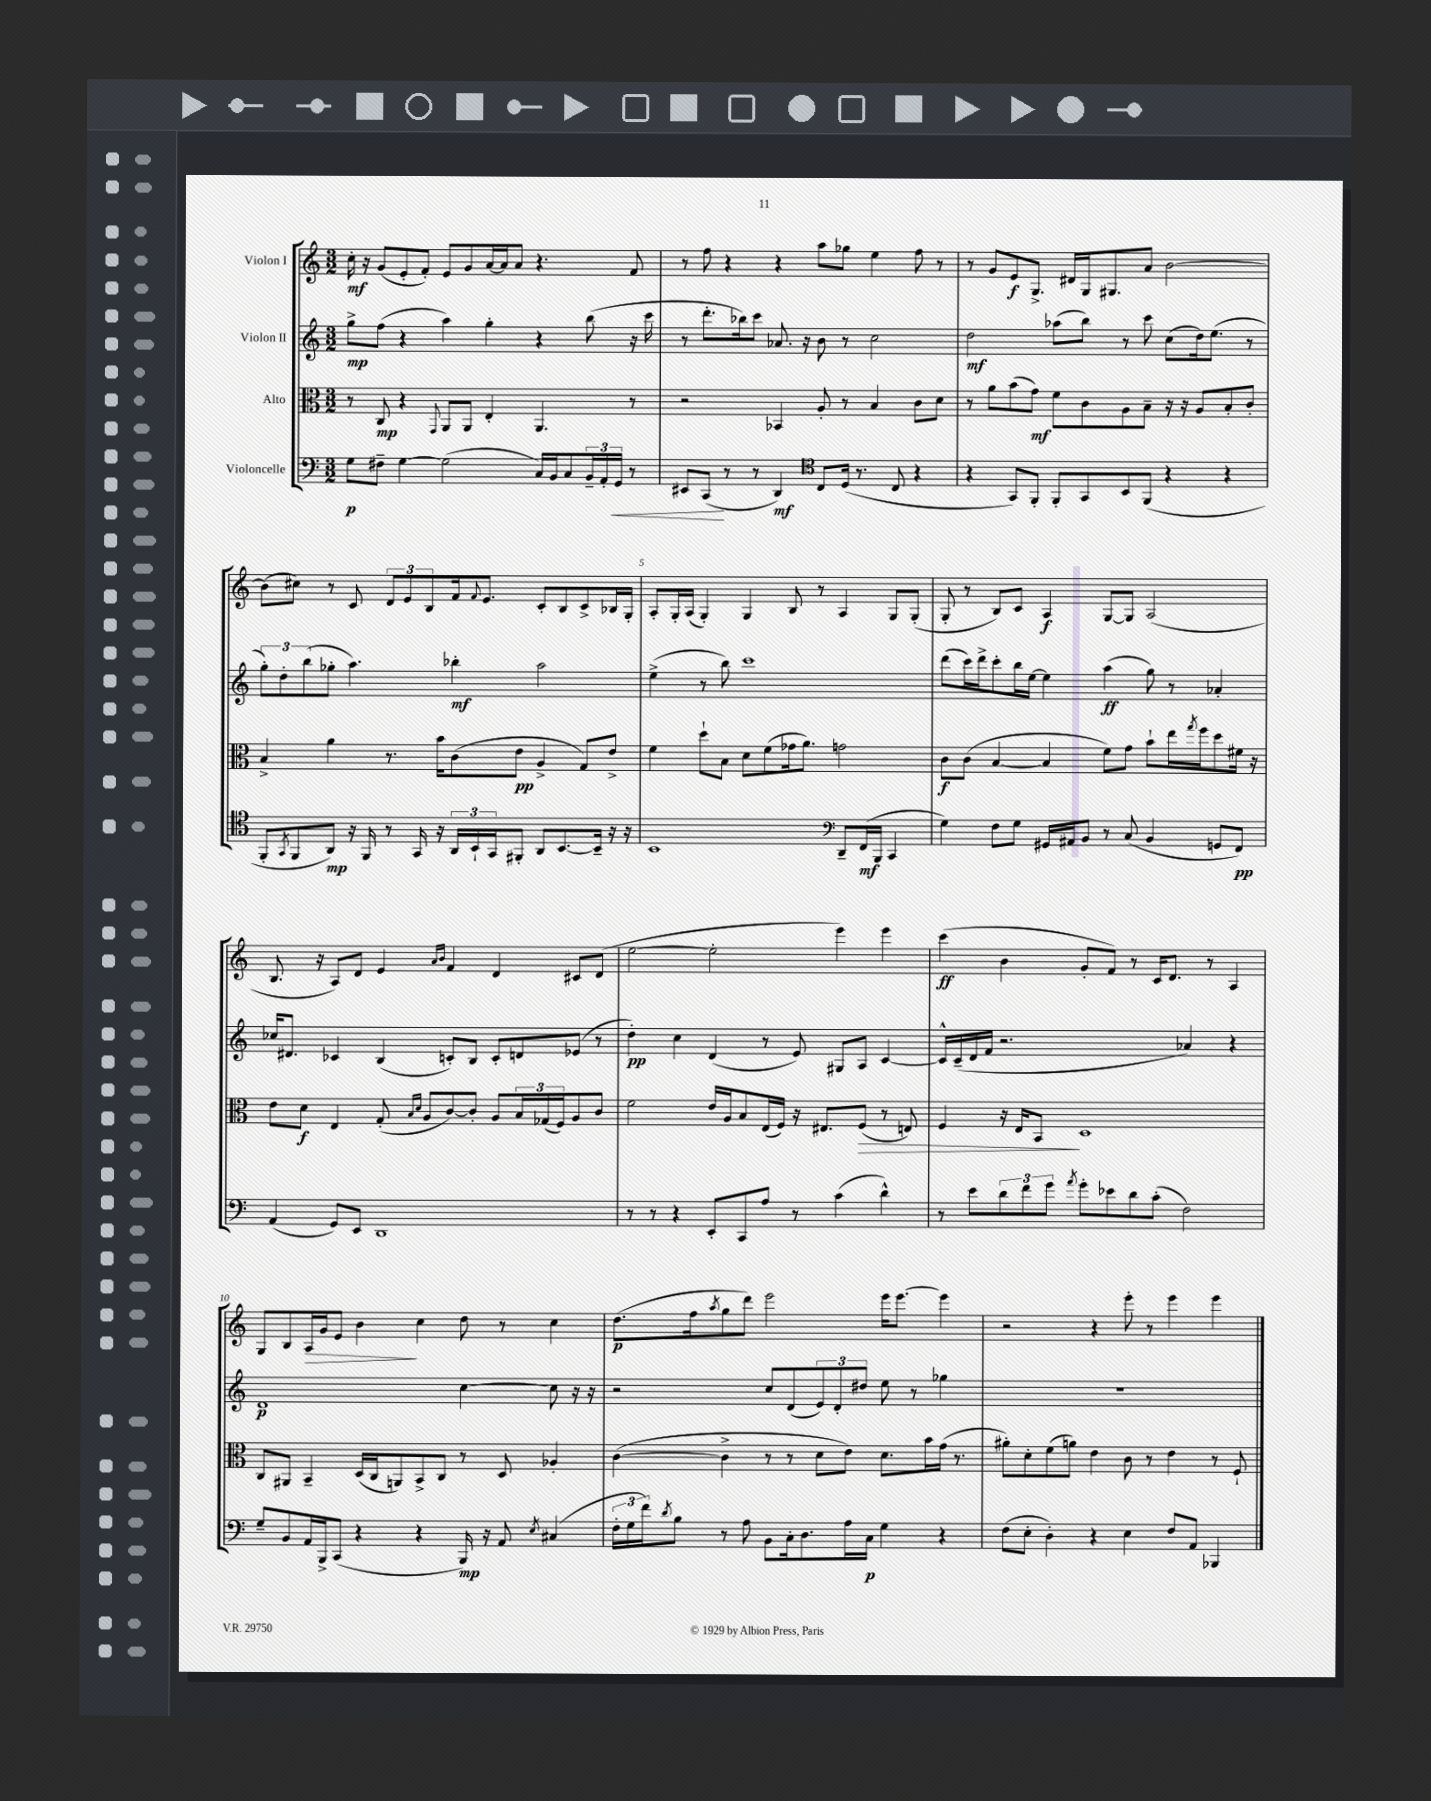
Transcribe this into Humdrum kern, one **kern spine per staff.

**kern	**kern	**kern	**kern
*staff4	*staff3	*staff2	*staff1
*clefF4	*clefC3	*clefG2	*clefG2
*k[]	*k[]	*k[]	*k[]
*M3/2	*M3/2	*M3/2	*M3/2
8G	8r	8gg^	16cc'
.	.	.	16r
8F#~	8C	(8ff	(8g
[4G	4r	4r	8e'
.	.	.	8f')
.	8qqGG	.	.
(2G]	8AA	4aa)	8e
.	8AA	.	8g
.	4E'	4gg'	[16a
.	.	.	16a]
.	.	.	8a
16C)	4.AA	4r	4.r
16BB	.	.	.
8C	.	.	.
24BB~	.	(8bb	.
24AA'	.	.	.
24GG	.	.	.
8r	8r	16r	8f
.	.	16ccc	.
=	=	=	=
8EE#	2r	8r	8r
(8CC	.	8.ddd'	8ff
8r	.	.	4r
.	.	16bb-)	.
8r	.	8ccc	.
4DD)	4BB-	8.a-	4r
.	.	16r	.
*clefC4	*	*	*
8C	8A'	8b	8aa
(16D	8r	8r	8gg-
8.r	.	.	.
.	4B	2cc	4ee
8C	.	.	.
4r	8c	.	8ff
.	8d	.	8r
=	=	=	=
4r	8r	2dd	8r
.	8a	.	8g
8GG)	(8b	.	8e
8FF'	8g)	.	8.G^
8FF'	8f	(8aa-	.
.	.	.	16d#
8GG	8c	8bb)	16G
.	.	.	8.G#
8BB	8A	8r	.
(8FF	8B~	8ccc	8a
4r	16r	(8cc	[2b
.	16r	.	.
.	8A	16dd)	.
.	.	(8.ee	.
4r	8B'	.	.
.	8c'	8r	.
=	=	=	=
8FF'	4B^	12gg')	(8b]
.	.	12dd'	.
8qGG	.	.	.
8FF	.	.	8cc#)
.	.	(12bb	.
8AA)	4a	8gg-'	8r
16r	.	4.aa)	8c
16FF	.	.	.
8r	8.r	.	12d
.	.	.	12e
16GG	.	.	.
.	.	.	12B
16r	16b	.	.
24AA	(8c	4bb-'	16f
24BB`	.	.	.
.	.	.	8qqf
.	.	.	8.e
24GG	.	.	.
8FF#'	8e	.	.
8AA	4A^	2aa	8c'
[8.BB	.	.	8B
.	8G)	.	8c^
16BB~]	.	.	.
16r	8e^	.	16B-
16r	.	.	16G'
=	=	=	=
1BB	4f	(4ee^	8A'
.	.	.	16G'
.	.	.	(16A
.	8dd`	8r	4G')
.	8B	8bb)	.
.	8d	1ccc	4G
.	(8f	.	.
.	16g-	.	8B
.	8.a)	.	.
.	.	.	8r
*clefF4	*	*	*
8DD~	2g	.	4A
(16FF	.	.	.
16BBB	.	.	.
4CC	.	.	8G
.	.	.	(8G'
=	=	=	=
4G)	8c	(8ddd	8G'
.	(8c	16ccc)	8r
.	.	16ddd^	.
8F	[4B	8ccc'	8B)
8G	.	16bb	8c
.	.	[16ee	.
16GG#	4B]	4ee]	4A
16AA#	.	.	.
8BB	.	.	.
8r	8f)	(4aa	[8G
(8C	8g	.	8G]
4BB	8b`	8gg)	(2A
.	16ee	8r	.
.	8qgg	.	.
.	16ff	.	.
8GG	8dd	4a-'	.
8FF)	16f#	.	.
.	16r	.	.
=	=	=	=
(4AA	8e	16cc-	8.B
.	.	8.d#	.
.	8d	.	.
.	.	.	16r
8GG)	4E	4c-	8A)
8EE	.	.	8d
1DD	(8G'	(4B	4e
.	16qqB	.	.
.	16qqd	.	.
.	8A	.	.
.	.	.	16qqa
.	.	.	16qqb
.	[8c)	8c')	4f
.	8c']	8B	.
.	8A	8c'	4d
.	24B	8d	.
.	(24G-	.	.
.	24F)	.	.
.	8A	(8e-	8c#
.	8c	8r	(8d
=	=	=	=
8r	2f	4dd')	[2ee
8r	.	.	.
4r	.	4cc	.
8EE'	16e	(4d	2ee']
.	16A	.	.
8CC	8B	.	.
8A	(16E	8r	.
.	16F)	.	.
8r	16r	8e)	.
.	8.E#	.	.
(4c	.	8G#	4eee)
.	(8F	8A	.
4d^^)	8r	[4c	4eee
.	8E)	.	.
=	=	=	=
8r	4F	16c^^]	(4ccc
.	.	(16c~	.
8e	.	16d	.
.	.	16f	.
12d	16r	2.r	4b
.	16E	.	.
12f	.	.	.
.	8BB	.	.
12g	.	.	.
8qa	.	.	.
8g'	1D	.	8g'
8e-	.	.	8f)
8d	.	.	8r
(8c'	.	.	16c
.	.	.	8.d
2F)	.	4a-)	.
.	.	.	8r
.	.	4r	4A
=	=	=	=
8G~	8C	1d	8G
8BB	8AA#	.	8B
16AA	4BB~	.	16A
16BBB^	.	.	16g
(8CC	.	.	8e
4r	(16D	.	4b
.	16C	.	.
.	8AA)	.	.
4r	8BB^	.	4cc
.	8C	.	.
16BBB)	8r	[4cc	8dd
16r	.	.	.
8AA	8D	.	8r
8qE	.	.	.
(4C#	4A-'	8cc]	4cc
.	.	16r	.
.	.	16r	.
=	=	=	=
24F'	([4c	2r	(8.dd
24G	.	.	.
24f)	.	.	.
8qd	.	.	.
8B	.	.	.
.	.	.	16ff
.	.	.	8qaa
8r	4c^]	.	8gg
8A	.	.	8ddd)
8BB	8r	8cc	2eee
16C'	8r	(8d	.
8.D	.	.	.
.	8d	12e)	.
.	.	12d'	.
16A	8e)	.	.
.	.	12dd#	.
16C	.	.	.
4G	8.d	8ee	16eee
.	.	.	[8.eee
.	.	8r	.
.	16b	.	.
4r	(16g	4gg-	4eee]
.	8.r	.	.
=	=	=	=
(8F	8a#')	1.r	2r
8E'	8d'	.	.
4D')	(8f	.	.
.	8a)	.	.
4r	4e	.	4r
4E	8c	.	8eee'
.	8r	.	8r
8F	4e	.	4eee
8AA	.	.	.
4BBB-	8r	.	4eee
.	8F`	.	.
==	==	==	==
*-	*-	*-	*-
